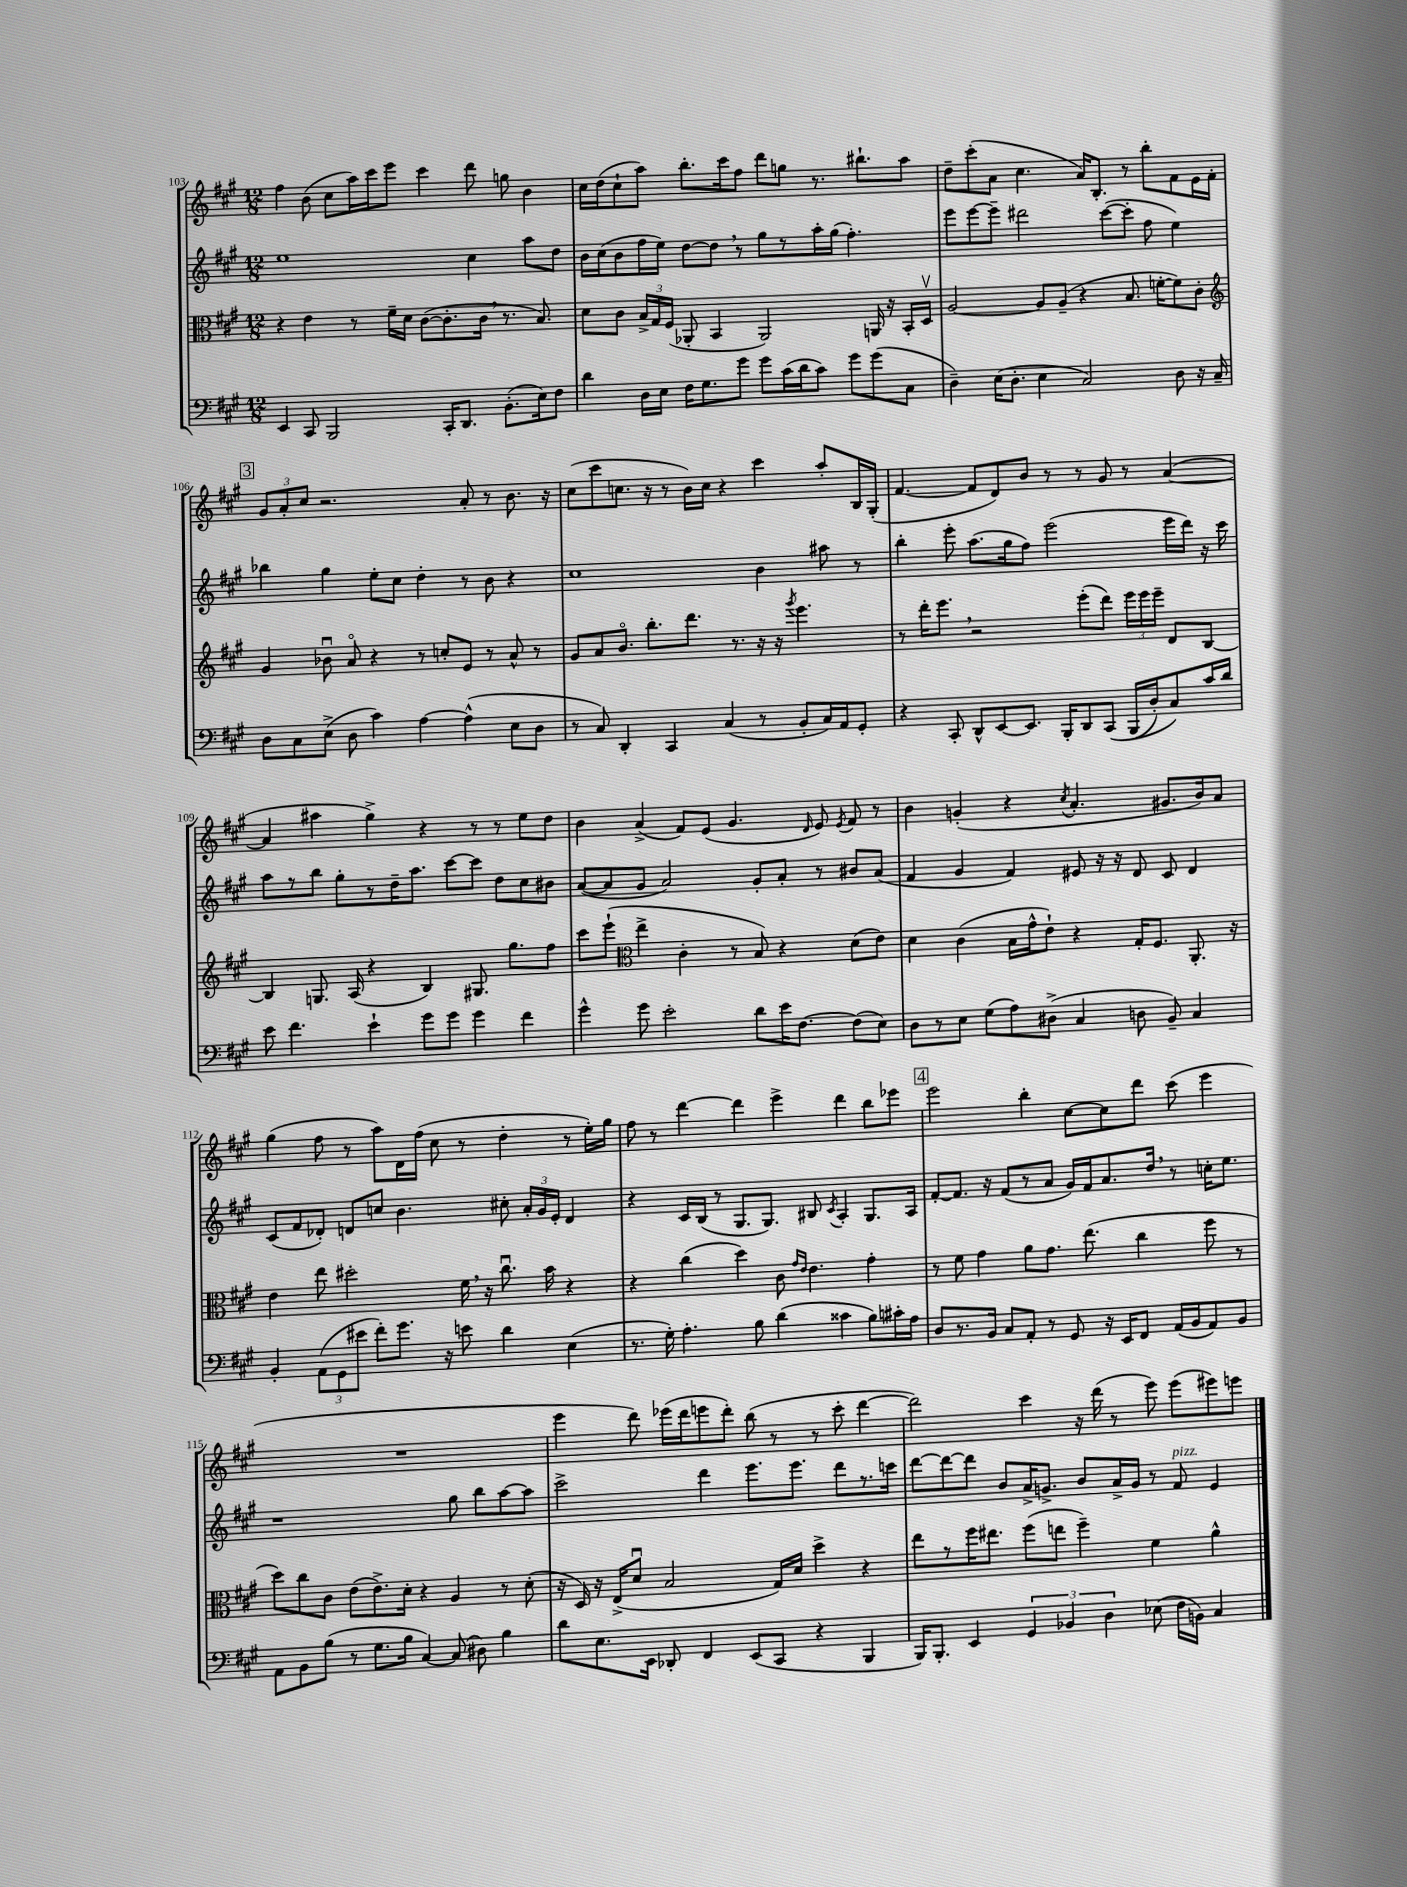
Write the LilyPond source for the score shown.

<<
\new StaffGroup <<
\new Staff = "s0" {
    \clef treble \key a \major \numericTimeSignature \time 12/8
    \autoBeamOff fis''4 b'8( cis''8[ a''16) cis'''16 e'''8] cis'''4 d'''8 g''8 b'4 |
    cis''16[ d''16( cis''8-! a''8]) b''8.[-. cis'''16 fis''8] d'''8[ g''8] r8. bis''8.[-! a''8] |
    d''8[-- cis'''8-.( a'8] cis''4. a'16[) b8.]-. r8 b''8[-. fis'8 e'16 fis'16]-. |
    \mark \markup { \box "3" } \tuplet 3/2 { gis'8[ a'8-. cis''8] } r2. a'8-. r8 b'8. r16 |
    cis''8[( cis'''8 c''8.] r16 r8 b'16[) c''16] r4 cis'''4 a''8[-. b16 gis16]-.( |
    fis'4.~ fis'8[ d'8) b'8] r8 r8 gis'8 r8 a'4~( |
    a'4 ais''4 gis''4->) r4 r8 r8 e''8[ d''8] |
    b'4 a'4->( fis'8[) e'8]( gis'4. \grace { d'16 } e'8) \acciaccatura { e'8 } fis'8 r8 |
    b'4 g'4-.( r4 \acciaccatura { cis''8 } a'4.-. gis'8.[ b'16) a'8] |
    gis''4( fis''8 r8 a''8[) d'16 fis''16]( cis''8 r8 d''4-. r8 e''16[-.) gis''16] |
    fis''8 r8 d'''4~ d'''4 e'''4-> d'''4 b''8[ ees'''8] |
    \mark \markup { \box "4" } e'''2 b''4-. cis''8[~ cis''8 d'''8] cis'''8( e'''4 |
    R1. |
    e'''4 d'''8) ees'''16[( d'''16 e'''8 d'''8]-.) b''8( r8 r8 cis'''8-. d'''4~ |
    d'''2) cis'''4 r16 d'''16( r8 e'''8) e'''8[( eis'''8) e'''8] \bar "|." |
}
\new Staff = "s1" {
    \clef treble \key a \major \numericTimeSignature \time 12/8
    \autoBeamOff e''1 cis''4 a''8[ d''8] |
    b'16[ cis''16( b'8 fis''16 e''16]) d''8[~ d''8] \breathe r8 gis''8[ r8 a''16-. gis''16]( fis''4.-.) |
    e'''8[ e'''8~ e'''8]-- dis'''2 cis'''8[~( cis'''8]-. fis''8 e''4) |
    \mark \markup { \box "3" } bes''4 gis''4 e''8[-. cis''8] d''4-. r8 b'8 r4 |
    cis''1 b'4 ais''8 r8 |
    b''4-. e'''8-. a''8.[( gis''16 fis''8]) e'''2( e'''16[ d'''16]) r16 cis'''16 |
    a''8[ r8 b''8] gis''8[-. r8 d''16-- a''8.] cis'''8[~ cis'''8] d''8[ cis''8 bis'8] |
    a'8[~( a'8 gis'8] a'2) gis'8[-. a'8]-. r8 bis'8[ a'8]( |
    fis'4 gis'4 fis'4) eis'8 r16 r16 d'8 cis'8 d'4 |
    cis'8[( fis'8 des'8]-.) d'8[ c''8] b'4. cis''8-. \tuplet 3/2 { a'16[-. gis'16 e'16]-. } d'4 |
    r4 cis'16[ b16]( r8 gis8.[ gis8.]) bis8 \acciaccatura { cis'8 } a4-. gis8.[ a16] |
    \mark \markup { \box "4" } fis'8[~-. fis'8.] r16 fis'8[( r8 a'8] gis'16[) fis'16 a'8. d''16] \breathe r8 c''16[-. e''8.] |
    r1 gis''8 b''8[ a''8~ a''8] |
    cis'''2-> d'''4 e'''8.[ e'''8.] d'''8[ r8. c'''16] |
    d'''8[~ d'''8~ d'''8] b'8[ a'16-> g'8.]-> b'8[ a'16-> g'16] r8 fis'8^\markup { \italic "pizz." } e'4 \bar "|." |
}
\new Staff = "s2" {
    \clef alto \key a \major \numericTimeSignature \time 12/8
    \autoBeamOff r4 e'4 r8 fis'16[-- d'16] cis'8[~( cis'8.-. cis'16] \breathe r8. b8.) |
    d'8[ cis'8] \tuplet 3/2 { b16[-> gis16 fis16]( } aes,8-. b,4 aes,2) a,16 r16 b,16[-. d16]\upbow |
    a2~ a8[ a8]--( r4 b8. f'16[~-. f'8) cis'8]-. |
    \mark \markup { \box "3" } \clef treble gis'4 bes'8\downbow a'8\flageolet r4 r8 c''8[-. e'8] r8 a'8-^ r8 |
    gis'8[ a'8 b'8.]\flageolet b''8.[-. d'''8.] r8. r16 r16 \acciaccatura { gis'''8 } e'''4. |
    r8 d'''16[-. e'''8.] \breathe r2 e'''8[-.( d'''8]) \tuplet 3/2 { e'''16[ e'''16 e'''16]-- } d'8[ b8]~ |
    b4 g8. a16( r4 b4) gis8. gis''8.[ fis''8] |
    cis'''8[ e'''8]-!( \clef alto e''4-> cis'4-. r8 b8) r4 d'8[( e'8]) |
    d'4 cis'4( b16[ gis'16-^ e'8]-!) r4 gis16[-. fis8.] a,8.-. r16 |
    e'4 e''8 dis''2-. fis'16 \breathe r16 cis''8.\downbow b'16 r4 |
    r4 cis''4( d''4) cis'8 \grace { gis'16[ e'16] } e'4. gis'4-. |
    \mark \markup { \box "4" } r8 fis'8 gis'4 a'8[ gis'8.] e''8.( cis''4 fis''8 r8 |
    d''8[) cis''8 cis'8] e'8[( e'8.->) d'16]-. r4 a4 r8 d'8-.( |
    r16 d16) r16 e16[->( d'8]\downbow b2 gis16[) d'16] d''4-> r4 |
    e''8[ r8 fis''16 eis''8.] fis''8[( e''8] fis''4--) fis'4 a'4-^ \bar "|." |
}
\new Staff = "s3" {
    \clef bass \key a \major \numericTimeSignature \time 12/8
    \autoBeamOff e,4 cis,8 b,,2 cis,16[-. d,8.] b,8.[-.( e16) fis8] |
    d'4 d16[ e16] fis16[ gis8. gis'8] gis'8[ cis'16( d'16 cis'8]) gis'8[ gis'8( cis8] |
    d4--) e16[( d8.]-. e4 cis2) d8 r16 cis16-- |
    \mark \markup { \box "3" } d8[ cis8 e8]->( d8 cis'4) a4~ a4-^( e8[ d8] |
    r8 cis8) d,4-. cis,4 cis4( r8 b,8[-. cis16) a,16 gis,8]-. |
    r4 cis,8-. d,8[-^ e,8~ e,8.] b,,16[-. d,8 cis,8]\( b,,16[( d16-.) cis8\) cis'16 d'16] |
    e'8 fis'4. e'4-! gis'8[ gis'8] gis'4 fis'4 |
    gis'4-^ gis'8 e'2-. d'8[ e'16 fis8.]~ fis8[( e8]) |
    d8[ r8 e8] gis8[( a8) dis8]->( cis4 d8 b,8--) cis4 |
    b,4-. \tuplet 3/2 { a,8[( gis,8 eis'8] } fis'8[-.) gis'8.] r16 e'8 d'4 e4( |
    r8. gis16-.) a4.-. b8 d'4( cisis'4 b8[) cis'16-. a16] |
    \mark \markup { \box "4" } d8[ r8. b,16] cis8[ a,8]-. r8 gis,8 r16 e,16[ fis,8] a,16[( b,16 a,8) b,8] |
    a,8[ b,8 b8]( r8 gis8.[ b16] cis4~) cis8( dis8) b4 |
    d'8[ e8. e,16] des,8-. fis,4 e,8[( cis,8] r4 b,,4 |
    b,,16[) b,,8.]-. e,4 \tuplet 3/2 { gis,4 bes,4 d4 } ees8( fis16[ b,16]) cis4 \bar "|." |
}
>>
>>
\layout { \context { \Score currentBarNumber = #103 } }
